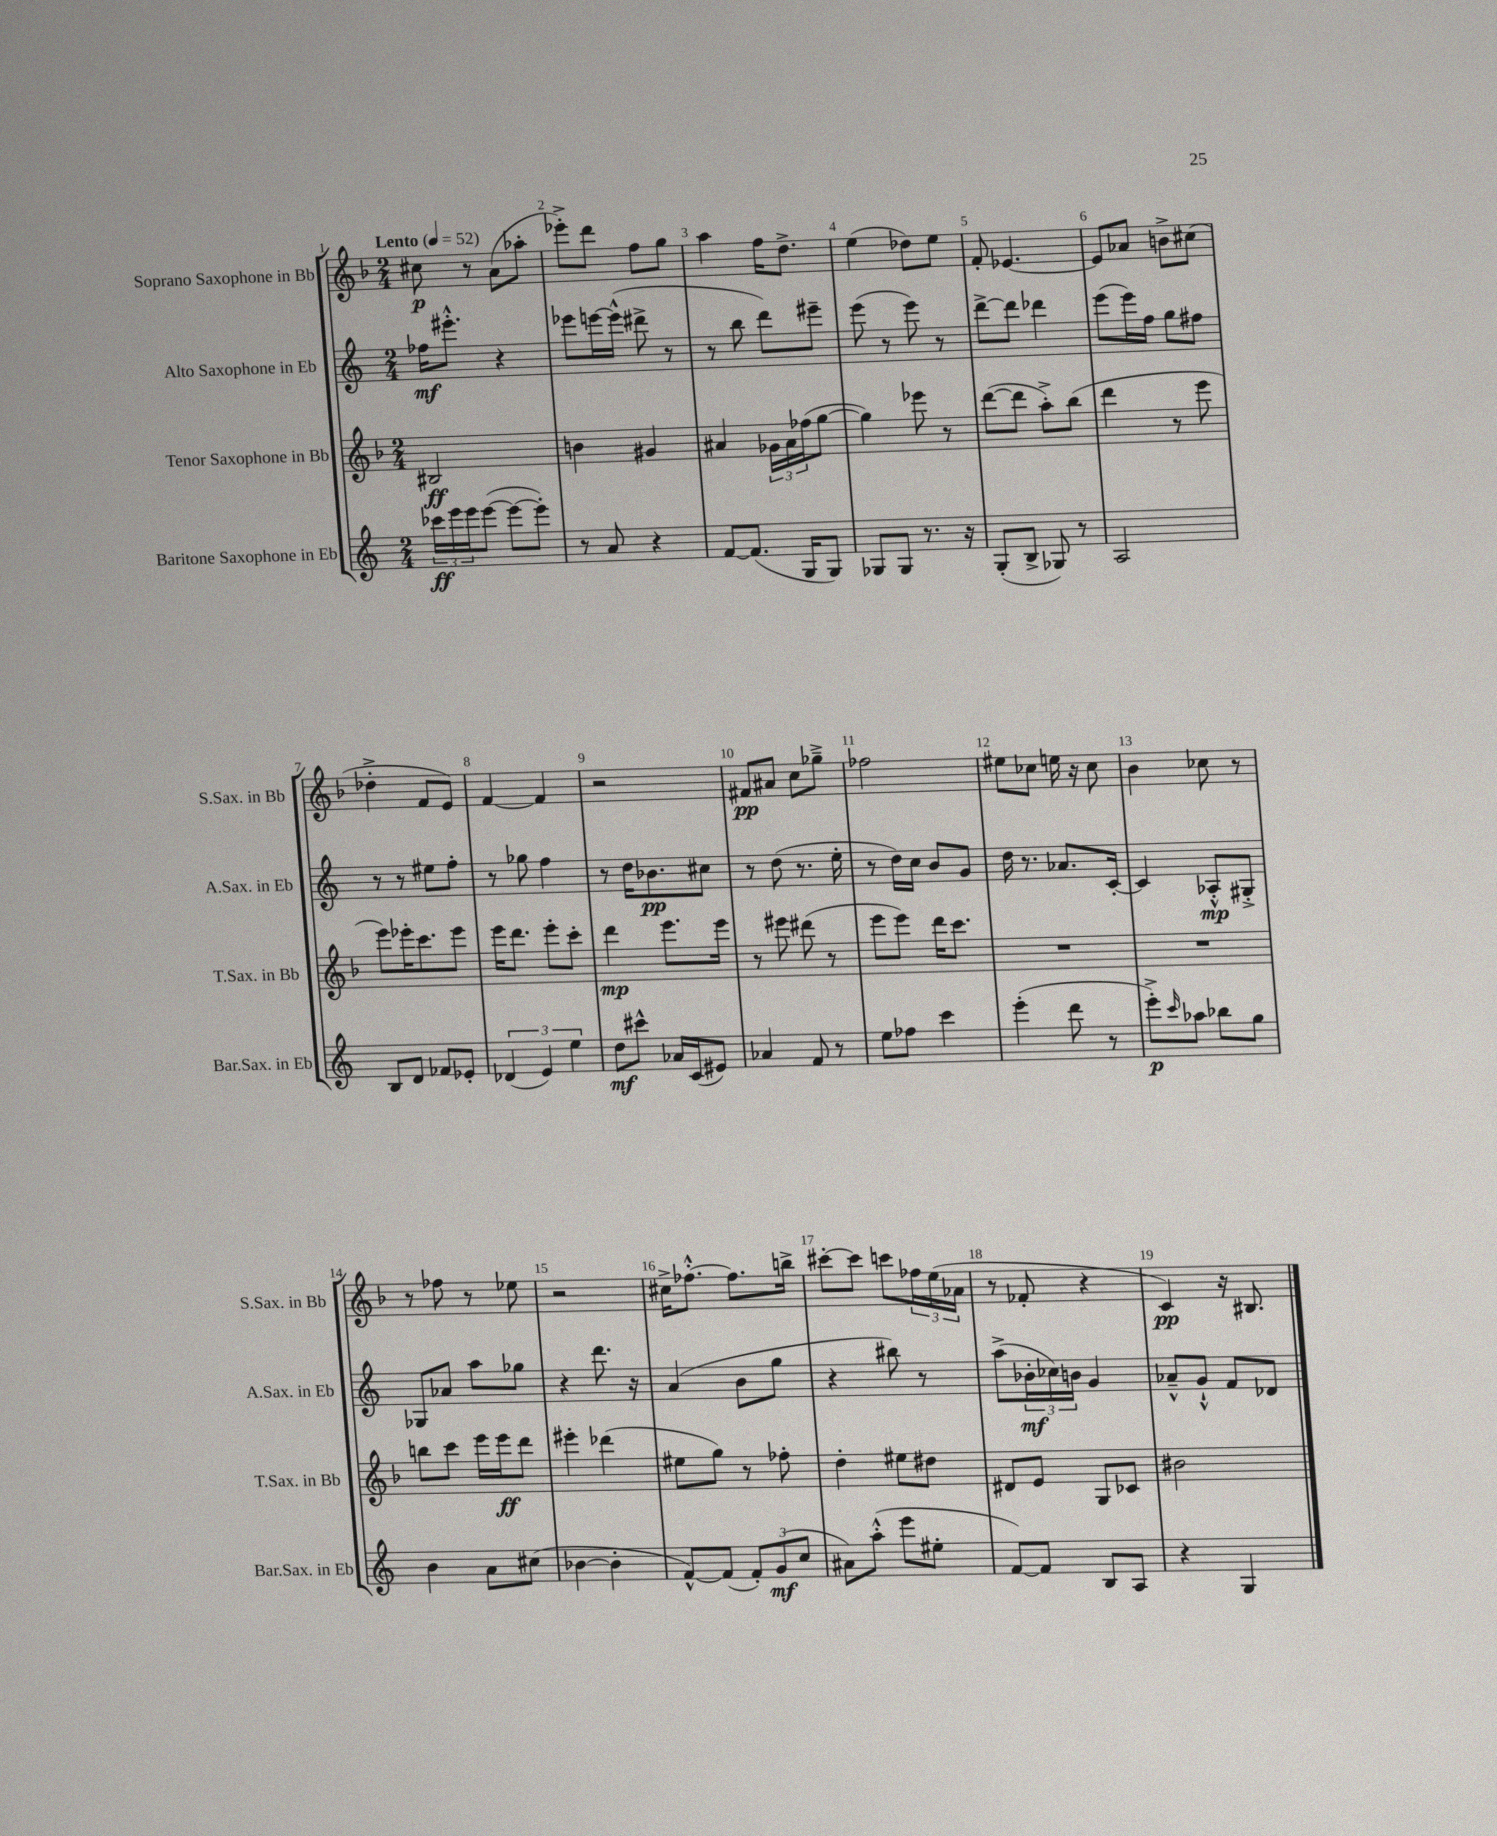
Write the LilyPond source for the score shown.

<<
\new StaffGroup <<
\new Staff = "s0" \with { instrumentName = "Soprano Saxophone in Bb" shortInstrumentName = "S.Sax. in Bb" } {
    \clef treble \key f \major \numericTimeSignature \time 2/4 \tempo "Lento" 4 = 52
    cis''8\p r8 a'8( aes''8-. |
    ees'''8-.->) d'''8 f''8 g''8 |
    a''4 f''16 d''8.-> |
    e''4( des''8) e''8 |
    f'8-. ees'4.~ |
    ees'8 aes'8 b'8-> cis''8( |
    des''4-.-> f'8 e'8) |
    f'4~ f'4 |
    r2 |
    fis'8\pp ais'8 c''8 ges''8---> |
    fes''2 |
    eis''8 ces''8 e''16 r16 ces''8 |
    bes'4 ces''8 r8 |
    r8 fes''8 r8 ees''8 |
    r2 |
    cis''16-> fes''8.~-.-^ fes''8. b''16-> |
    cis'''8~-. cis'''8 c'''8 \tuplet 3/2 { fes''16 e''16( aes'16 } |
    r8 fes'8-. r4 |
    c'4\pp) r16 bis8. \bar "|." |
}
\new Staff = "s1" \with { instrumentName = "Alto Saxophone in Eb" shortInstrumentName = "A.Sax. in Eb" } {
    \clef treble \key c \major \numericTimeSignature \time 2/4
    fes''16\mf eis'''8.-.-^ r4 |
    ees'''8 e'''16~ e'''16-^( dis'''8-> r8 |
    r8 b''8 d'''8) eis'''8-- |
    e'''8( r8 e'''8) r8 |
    d'''8~-> d'''8 des'''4 |
    e'''8( e'''16) f''16 g''8 fis''8 |
    r8 r8 eis''8 f''8-. |
    r8 ges''8 f''4 |
    r8 d''16 bes'8.\pp cis''8 |
    r8 d''8( r8. e''16-. |
    r8 d''16) c''16 b'8 g'8 |
    d''16 r8. aes'8. c'16~-. |
    c'4 aes8-.-^\mp gis8-.-> |
    ges8 aes'8 a''8 ges''8 |
    r4 d'''8. r16 |
    a'4( b'8 g''8 |
    r4 bis''8) r8 |
    a''8->( \tuplet 3/2 { bes'16-.\mf ces''16) b'16 } g'4 |
    aes'8---^ g'8-!-^ f'8 des'8 \bar "|." |
}
\new Staff = "s2" \with { instrumentName = "Tenor Saxophone in Bb" shortInstrumentName = "T.Sax. in Bb" } {
    \clef treble \key f \major \numericTimeSignature \time 2/4
    bis2\ff |
    b'4 gis'4 |
    ais'4 \tuplet 3/2 { ges'16 ais'16 fes''16( } g''8~ |
    g''4) ees'''8 r8 |
    d'''8~( d'''8 a''8-.->) bes''8( |
    d'''4 r8 e'''8 |
    e'''8) ees'''16-. c'''8. ees'''8 |
    e'''16 d'''8. e'''8-. c'''8-. |
    d'''4\mp e'''8. e'''16 |
    r8 eis'''8 dis'''8( r8 |
    e'''8 e'''8) d'''16 c'''8. |
    R2 |
    R2 |
    b''8 c'''8 e'''16 e'''16\ff d'''8 |
    eis'''4-. des'''4( |
    eis''8 g''8) r8 fes''8-. |
    d''4-. eis''8 dis''8 |
    dis'8 e'8 g8 ces'8 |
    bis'2 \bar "|." |
}
\new Staff = "s3" \with { instrumentName = "Baritone Saxophone in Eb" shortInstrumentName = "Bar.Sax. in Eb" } {
    \clef treble \key c \major \numericTimeSignature \time 2/4
    \tuplet 3/2 { ces'''16\ff e'''16 e'''16 } e'''8~( e'''8~ e'''8-.) |
    r8 a'8 r4 |
    f'8~ f'8.( g16 g8) |
    ges8 ges8 r8. r16 |
    g8-.( b8-> ges8) r8 |
    a2 |
    b8 d'8 fes'8 ees'8-. |
    \tuplet 3/2 { des'4( e'4) e''4 } |
    d''8\mf cis'''8-^ aes'16 c'16( eis'8) |
    aes'4 f'8 r8 |
    e''8 fes''8 c'''4 |
    e'''4-.( d'''8 r8 |
    e'''8-.->\p) \grace { c'''16 } aes''8 bes''8 g''8 |
    b'4 a'8 cis''8( |
    bes'4~ bes'4-. |
    f'8~-^) f'8( \tuplet 3/2 { f'8-.) g'8\mf( c''8 } |
    ais'8) a''8-.-^( e'''8 eis''8-. |
    f'8~) f'8 b8 a8 |
    r4 g4 \bar "|." |
}
>>
>>
\layout { \context { \Score \override BarNumber.break-visibility = ##(#f #t #t) barNumberVisibility = #all-bar-numbers-visible } }
